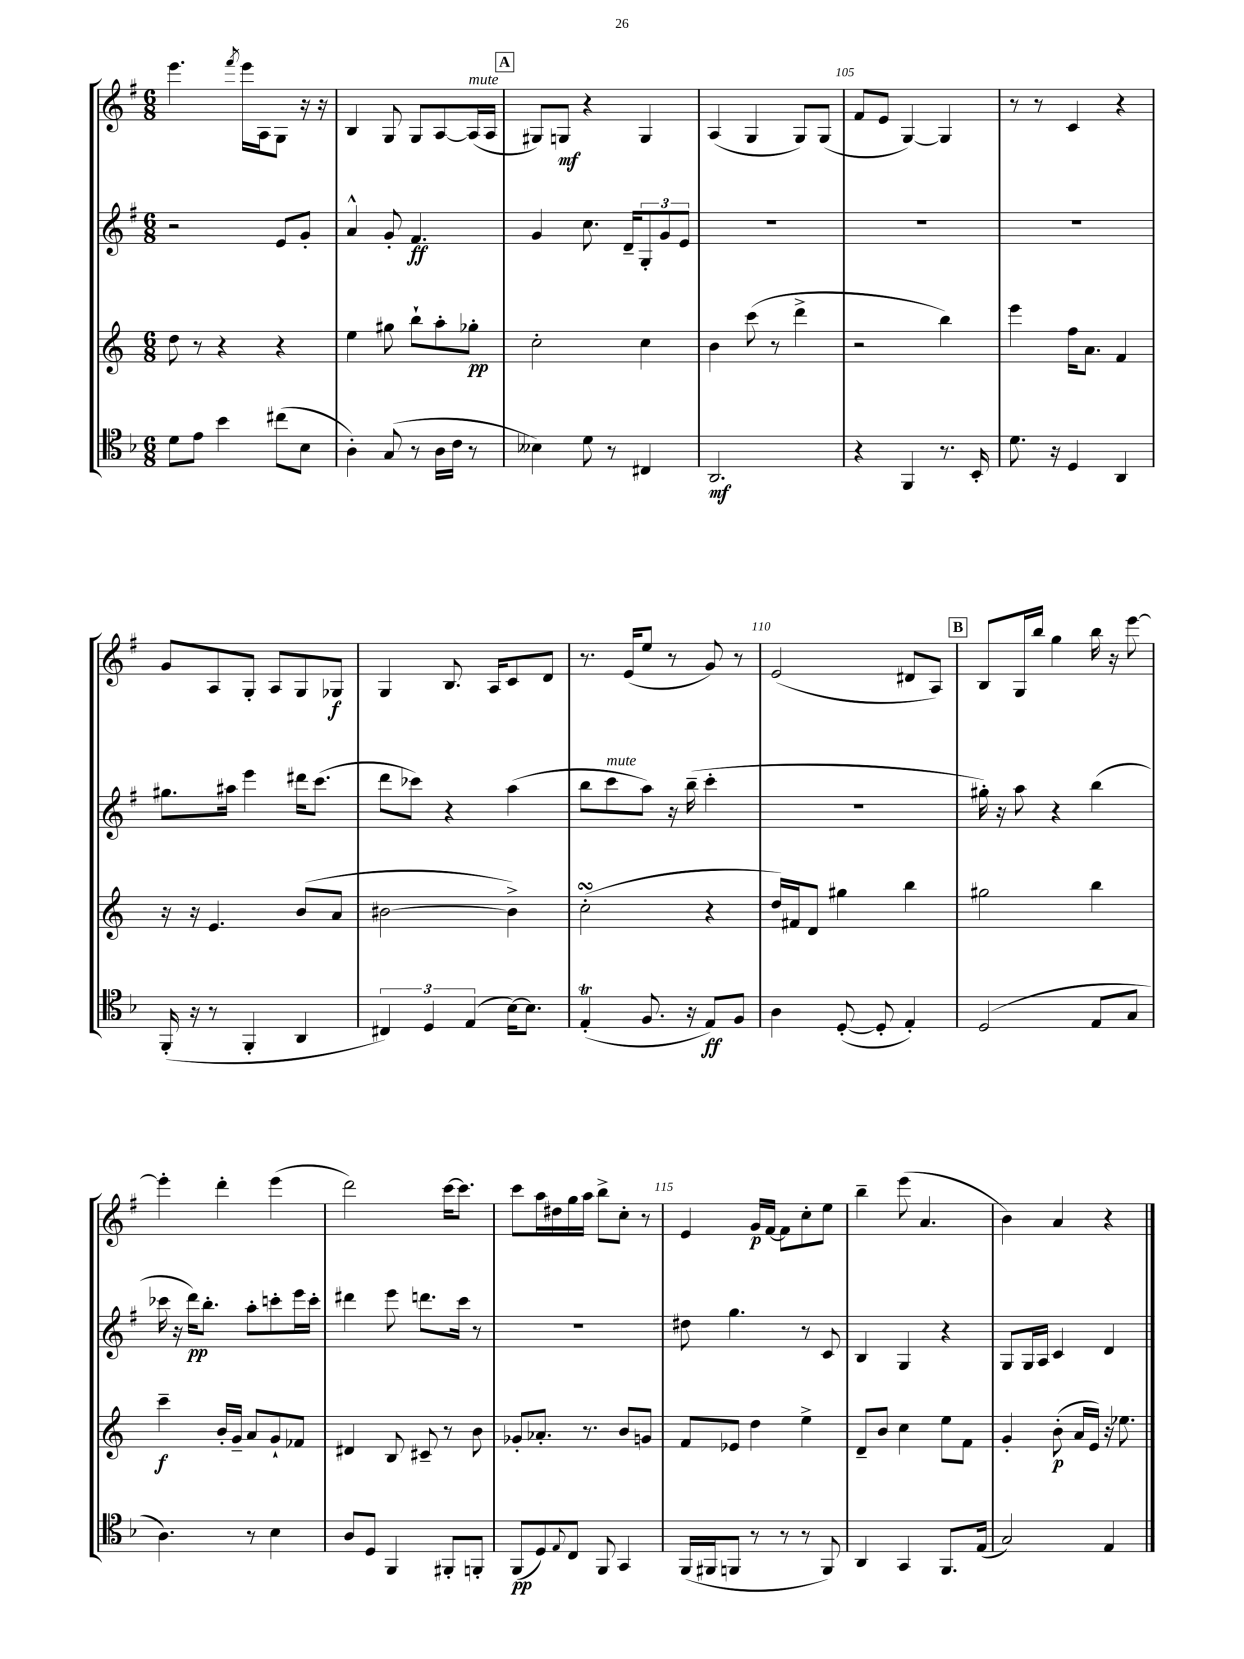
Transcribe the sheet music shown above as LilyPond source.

<<
\new StaffGroup <<
\new Staff = "s0" {
    \clef treble \key g \major \numericTimeSignature \time 6/8
    e'''4. \acciaccatura { fis'''8 } e'''16 a16 g8 r16 r16 |
    b4 g8 g8 a8~ a16^\markup { \italic "mute" }( a16 |
    \mark \markup { \box "A" } gis8) g8\mf r4 g4 |
    a4( g4 g8) g8( |
    fis'8 e'8 g4~) g4 |
    r8 r8 c'4 r4 |
    g'8 a8 g8-. a8 g8 ges8\f |
    g4 b8. a16 c'8 d'8 |
    r8. e'16( e''8 r8 g'8) r8 |
    e'2( dis'8 a8) |
    \mark \markup { \box "B" } b8 g16 b''16 g''4 b''16 r16 e'''8~ |
    e'''4-. d'''4-. e'''4( |
    d'''2) c'''16~ c'''8. |
    c'''8 a''16 dis''16 g''16 a''16 b''8-> c''8-. r8 |
    e'4 g'16\p fis'16~ fis'8 c''8-. e''8 |
    b''4-- e'''8( a'4. |
    b'4) a'4 r4 \bar "|." |
}
\new Staff = "s1" {
    \clef treble \key g \major \numericTimeSignature \time 6/8
    r2 e'8 g'8-. |
    a'4-^ g'8-. fis'4.\ff |
    \mark \markup { \box "A" } g'4 c''8. d'16-- \tuplet 3/2 { g8-. g'8 e'8 } |
    R2. |
    R2. |
    R2. |
    gis''8. ais''16 e'''4 dis'''16 c'''8.( |
    d'''8 ces'''8) r4 a''4( |
    b''8 c'''8^\markup { \italic "mute" } a''8) r16 b''16--( c'''4-. |
    R2. |
    \mark \markup { \box "B" } gis''16-.) r16 a''8 r4 b''4( |
    ces'''16 r16 d'''16\pp) b''8.-. a''8-. c'''8-. e'''16 c'''16-. |
    dis'''4 e'''8 d'''8. c'''16 r8 |
    R2. |
    dis''8 g''4. r8 c'8 |
    b4 g4 r4 |
    g8 g16 a16 c'4 d'4 \bar "|." |
}
\new Staff = "s2" {
    \clef treble \key c \major \numericTimeSignature \time 6/8
    d''8 r8 r4 r4 |
    e''4 gis''8 b''8-! a''8-. ges''8-.\pp |
    \mark \markup { \box "A" } c''2-. c''4 |
    b'4 c'''8( r8 d'''4-> |
    r2 b''4) |
    e'''4 f''16 a'8. f'4 |
    r16 r16 e'4. b'8( a'8 |
    bis'2~ bis'4->) |
    c''2-.\turn( r4 |
    d''16) fis'16 d'8 gis''4 b''4 |
    \mark \markup { \box "B" } gis''2 b''4 |
    c'''4--\f b'16-. g'16-- a'8 g'8-! fes'8 |
    dis'4 b8 cis'8-- r8 b'8 |
    ges'8-. aes'8.-. r8. b'8 g'8 |
    f'8 ees'8 d''4 e''4-> |
    d'8-- b'8 c''4 e''8 f'8 |
    g'4-. b'8-.\p( a'16 e'16) r16 ees''8. \bar "|." |
}
\new Staff = "s3" {
    \clef tenor \key f \major \numericTimeSignature \time 6/8
    d'8 e'8 bes'4 cis''8( bes8 |
    a4-.) g8( r8 a16 c'16 r8 |
    \mark \markup { \box "A" } beses4) d'8 r8 cis4 |
    a,2.\mf |
    r4 f,4 r8. bes,16-. |
    d'8. r16 d4 a,4 |
    f,16-.( r16 r8 f,4-. a,4 |
    \tuplet 3/2 { cis4) d4 e4( } bes16~) bes8. |
    e4-.\trill( f8. r16 e8\ff) f8 |
    a4 d8~-.( d8-. e4-.) |
    \mark \markup { \box "B" } d2( e8 g8 |
    a4.) r8 bes4 |
    a8 d8 f,4 fis,8-. f,8-. |
    f,8\pp( d8) \appoggiatura { e8 } c8 f,8 g,4 |
    f,16( fis,16 f,8 r8 r8 r8 f,8) |
    a,4 g,4 f,8. e16( |
    g2) e4 \bar "|." |
}
>>
>>
\layout { \context { \Score currentBarNumber = #101 \override BarNumber.break-visibility = ##(#f #t #t) barNumberVisibility = #(every-nth-bar-number-visible 5) } }
